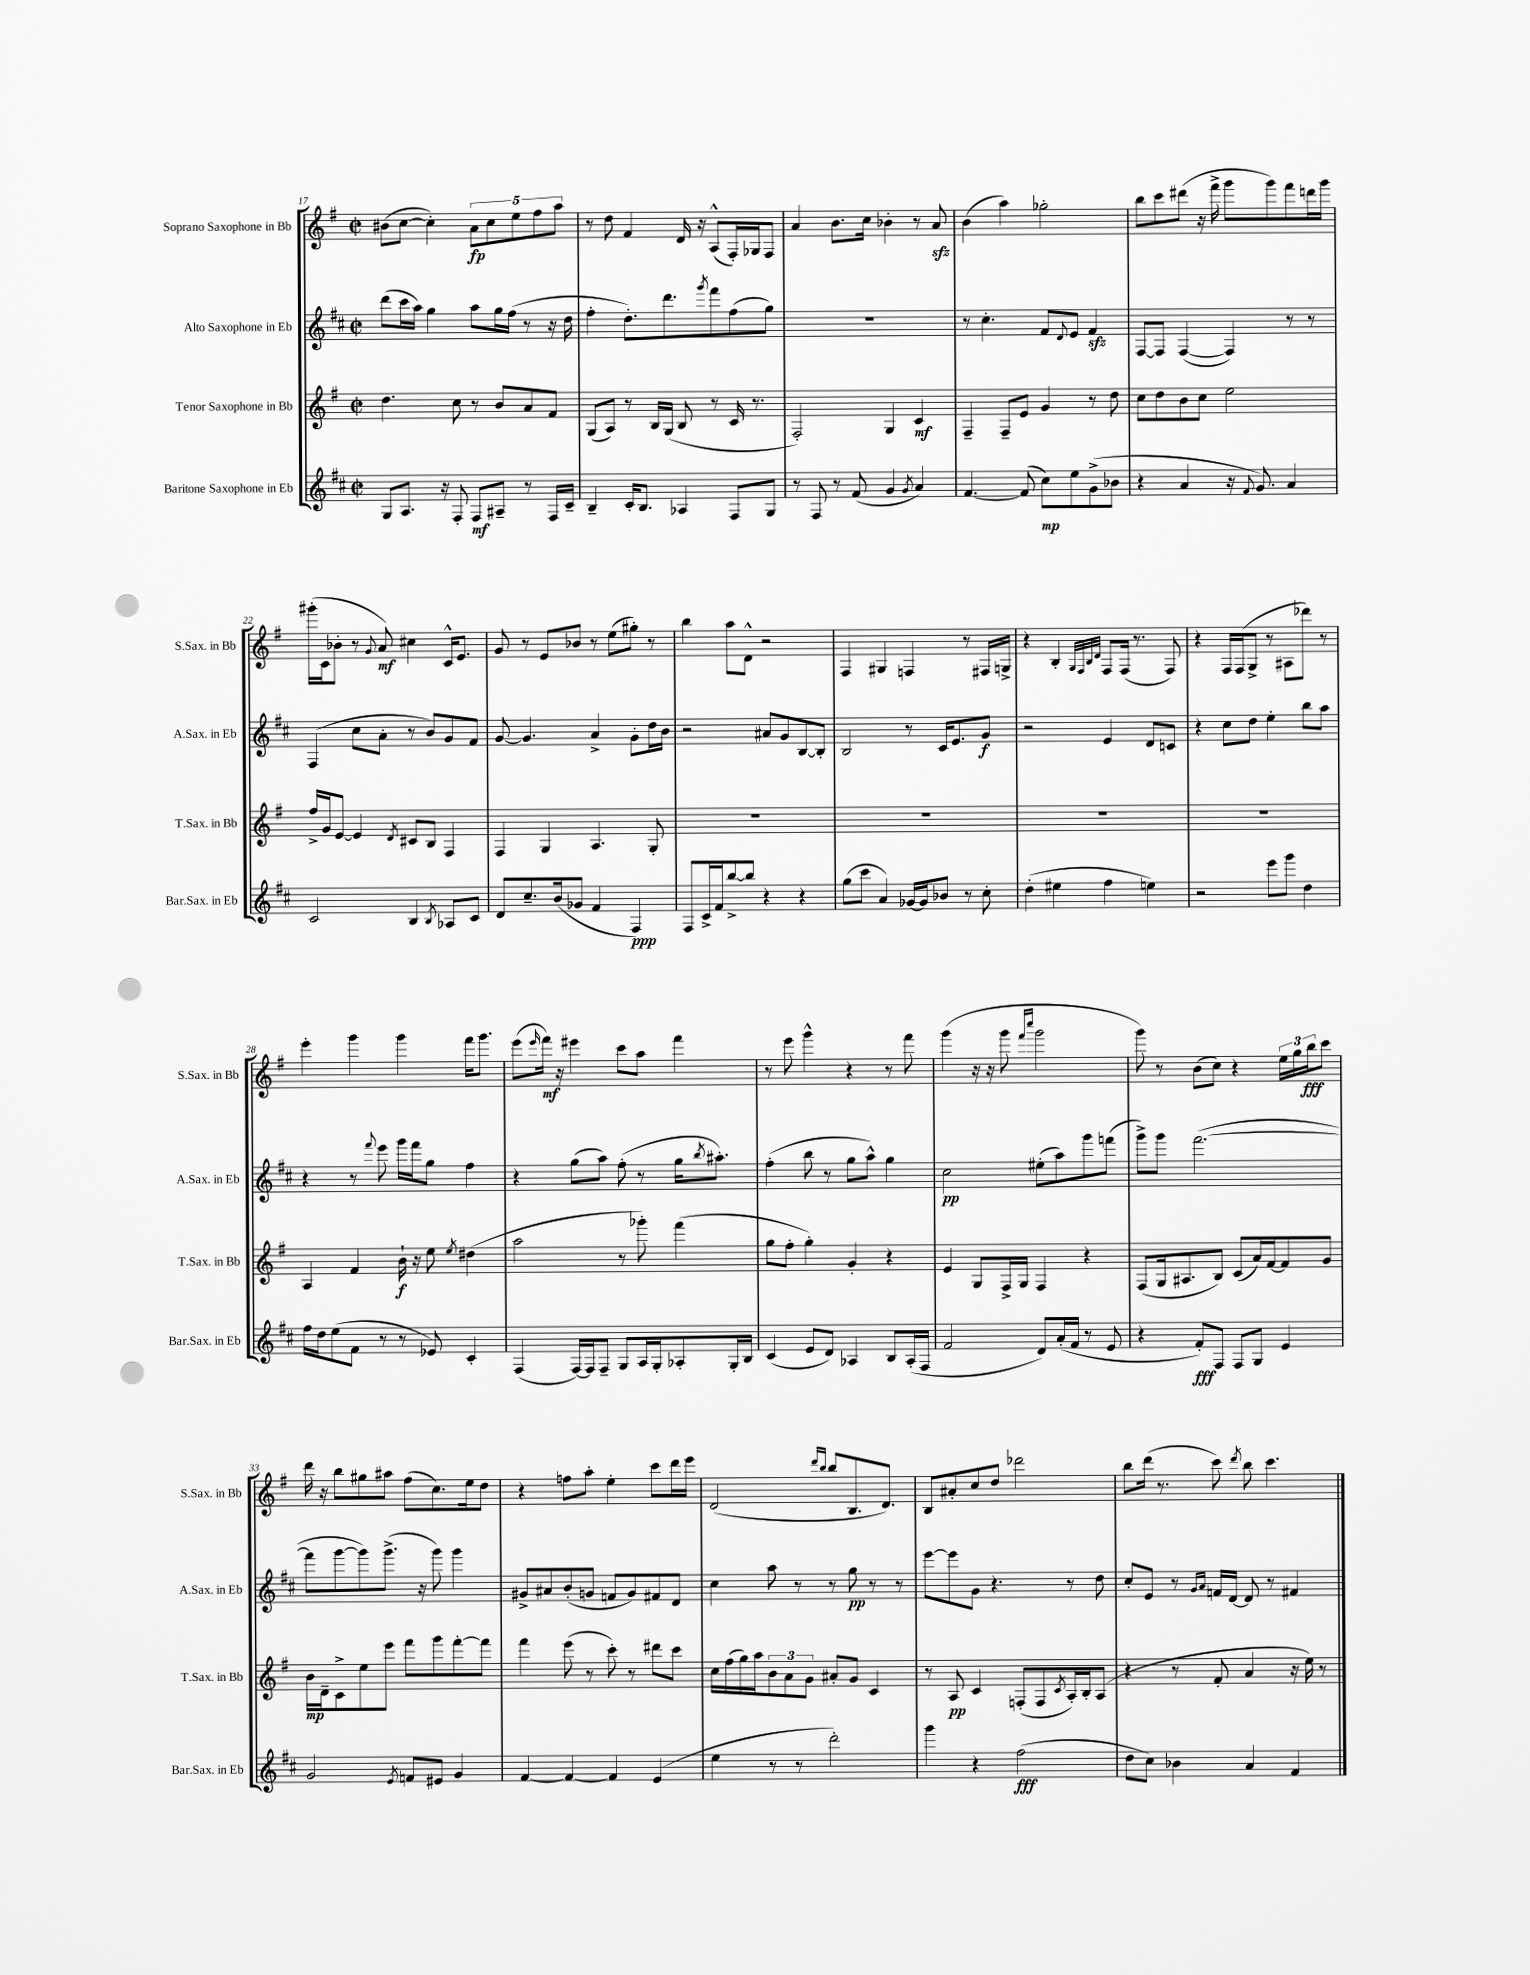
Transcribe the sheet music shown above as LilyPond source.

<<
\new StaffGroup <<
\new Staff = "s0" \with { instrumentName = "Soprano Saxophone in Bb" shortInstrumentName = "S.Sax. in Bb" } {
    \clef treble \key g \major \defaultTimeSignature \time 2/2
    bis'8( c''8~ c''4-.) \tuplet 5/4 { a'8\fp c''8 e''8 fis''8 a''8 } |
    r8 d''8 fis'4 d'16 r16 a8-^( fis16-.) ges16 fis8 |
    a'4 b'8. c''16 bes'4-. r8 a'8\sfz |
    b'4( a''4) ges''2-. |
    b''8 c'''8 dis'''8( r16 fis'''16-> g'''8 g'''8) fis'''8 d'''16 g'''16 |
    gis'''16-.( c'16 bes'8-. r8 \appoggiatura { g'8 } a'8\mf) cis''4 c'16-^ e'8. |
    g'8 r8 e'8 bes'8 r8 e''8( gis''8-.) r8 |
    b''4 a''8 d'8-^ r2 |
    fis4 gis4 f4 r8 fis16 g16-> |
    r4 b4-. \grace { g32 fis32 b32 d'32 } fis8 fis16( r8. fis8) |
    r4 fis16 fis16( g8-> r8 ais8 des'''8) r8 |
    e'''4-. g'''4 g'''4 fis'''16 g'''8. |
    e'''8( \grace { e'''16 } fis'''16\mf) r16 eis'''4 c'''8 a''8 fis'''4 |
    r8 e'''8 g'''4-^ r4 r8 fis'''8 |
    g'''4( r16 r16 g'''8 \grace { fis'''16 c''''16 } g'''2 |
    g'''8) r8 b'8( c''8) r4 \tuplet 3/2 { e''16 g''16 b''16\fff } c'''8 |
    d'''16 r16 b''8 gis''8 ais''8 fis''8( c''8.) e''16 d''8 |
    r4 f''8 a''8-. e''4-. c'''8 d'''16 e'''16 |
    d'2( \grace { d'''16 b''16 } b''8 b8. d'8.) |
    b8 ais'8-. c''8 d''8 des'''2 |
    b''8 d'''16( r8. c'''8) \acciaccatura { d'''8 } b''8 c'''4. \bar "|." |
}
\new Staff = "s1" \with { instrumentName = "Alto Saxophone in Eb" shortInstrumentName = "A.Sax. in Eb" } {
    \clef treble \key d \major \defaultTimeSignature \time 2/2
    d'''8( cis'''16 a''16) g''4 a''8 g''16 fis''16( r8 r16 d''16 |
    fis''4-. d''8.-.) d'''8. \acciaccatura { g'''8 } fis'''8 fis''8( g''8) |
    R1 |
    r8 cis''4.-. fis'8 \appoggiatura { d'8 } e'8 fis'4\sfz |
    fis8~ fis8 fis4~( fis4) r8 r8 |
    fis4( cis''8 a'8-. r8 b'8) g'8 fis'8 |
    g'8~ g'4. a'4-> g'8-. d''16 b'16 |
    r2 ais'8 g'8 b8~ b8-. |
    b2 r8 cis'16 e'8. g'8\f |
    r2 e'4 d'8 c'8 |
    r4 cis''8 d''8 e''4-. b''8 a''8 |
    r4 r8 \appoggiatura { fis'''8 } e'''8 g'''16 fis'''16 g''8 fis''4 |
    r4 g''8( a''8) fis''8-.( r8 g''16 \acciaccatura { b''8 } ais''8.-.) |
    fis''4-.( b''8 r8 g''8 a''8-^) g''4 |
    cis''2\pp eis''8-.( a''8) g'''8 f'''8( |
    g'''8->) g'''8 fis'''2.~( |
    fis'''8 g'''8~ g'''8) g'''8.->( r16 g'''8) g'''4 |
    gis'8-> ais'8 b'8-.( g'8 f'8 g'8) fis'8 d'8 |
    cis''4 a''8 r8 r8 g''8\pp r8 r8 |
    e'''8~ e'''8 g'8 r4. r8 d''8 |
    cis''8-. e'8 r8 \grace { g'16 a'16 } f'16 d'16~ d'8 r8 fis'4 \bar "|." |
}
\new Staff = "s2" \with { instrumentName = "Tenor Saxophone in Bb" shortInstrumentName = "T.Sax. in Bb" } {
    \clef treble \key g \major \defaultTimeSignature \time 2/2
    d''4. c''8 r8 b'8 a'8 fis'8 |
    g8( a8) r8 b16 g16( b8 r8 c'16 r8. |
    fis2-.) g4 c'4\mf |
    fis4-- fis8-- e'8 g'4 r8 d''8 |
    c''8 d''8 b'8 c''8 e''2 |
    fis''16-> g'16 e'8~ e'4 \acciaccatura { d'8 } cis'8 b8 fis4 |
    fis4 g4 a4. g8-. |
    R1 |
    R1 |
    R1 |
    R1 |
    a4 fis'4 b'16-!\f r16 e''8 \acciaccatura { e''8 } dis''4( |
    a''2 r8 ges'''8-.) fis'''4( |
    g''8 fis''8-. g''4-.) g'4-. r4 |
    e'4 g8 fis16-> g16 fis4 r4 |
    fis8( g16 ais8. b8) c'8( a'16) fis'16~ fis'8 g'8 |
    b'16\mp d'16-- c'8-> e''8 e'''8 fis'''8 g'''8 fis'''8~-. fis'''8 |
    fis'''4 e'''8( r8 c'''8-.) r8 dis'''8 c'''8 |
    c''16 fis''16( g''16) a''16 \tuplet 3/2 { b'8 a'8 g'8 } ais'8-. g'8 c'4 |
    r8 a8\pp c'4 f8-.( f8 \acciaccatura { c'8 } a16-.) b16-. a8( |
    r4 r8 fis'8-. a'4 r16 e''16) r8 \bar "|." |
}
\new Staff = "s3" \with { instrumentName = "Baritone Saxophone in Eb" shortInstrumentName = "Bar.Sax. in Eb" } {
    \clef treble \key d \major \defaultTimeSignature \time 2/2
    g8 a8. r16 fis8-. fis8\mf ais8-- r8 fis16 cis'16-- |
    b4-- cis'16-. b8. aes4 fis8 g8 |
    r8 fis8 r8 fis'8( g'4 \acciaccatura { g'8 } a'4) |
    fis'4.~ fis'8( cis''8\mp) e''8 g'8->( bes'8 |
    r4 a'4 r16 \appoggiatura { fis'8 } g'8.) a'4 |
    cis'2 b4 \acciaccatura { b8 } aes8 cis'8 |
    d'8 cis''8.-- b'16( ges'8 fis'4 fis4\ppp) |
    fis8 cis'16-> fis'16 b''8~-> b''8 r4 r4 |
    g''8( cis'''8 a'4) ges'16~ ges'16 bes'8 r8 cis''8-. |
    d''4-.( eis''4 fis''4 e''4) |
    r2 e'''8 g'''8 d''4 |
    fis''16 d''16 e''8( fis'8 r8 r8 ees'8) cis'4-. |
    fis4( fis16~) fis16 fis8-- g8 a16 g16-. aes8-. g16-. b16 |
    cis'4( e'8 d'8) aes4 b8 aes16-.( fis16 |
    fis'2 d'8) a'16-.( fis'16 r8 e'8 |
    r4 fis'8-.\fff) fis8 fis8 g8 e'4 |
    g'2 \acciaccatura { e'8 } f'8 eis'8 g'4 |
    fis'4~ fis'4~ fis'4 e'4( |
    e''4 r8 r8 d'''2-.) |
    g'''4 r4 fis''2\fff( |
    d''8 cis''8) bes'4 a'4 fis'4 \bar "|." |
}
>>
>>
\layout { \context { \Score currentBarNumber = #17 } }
